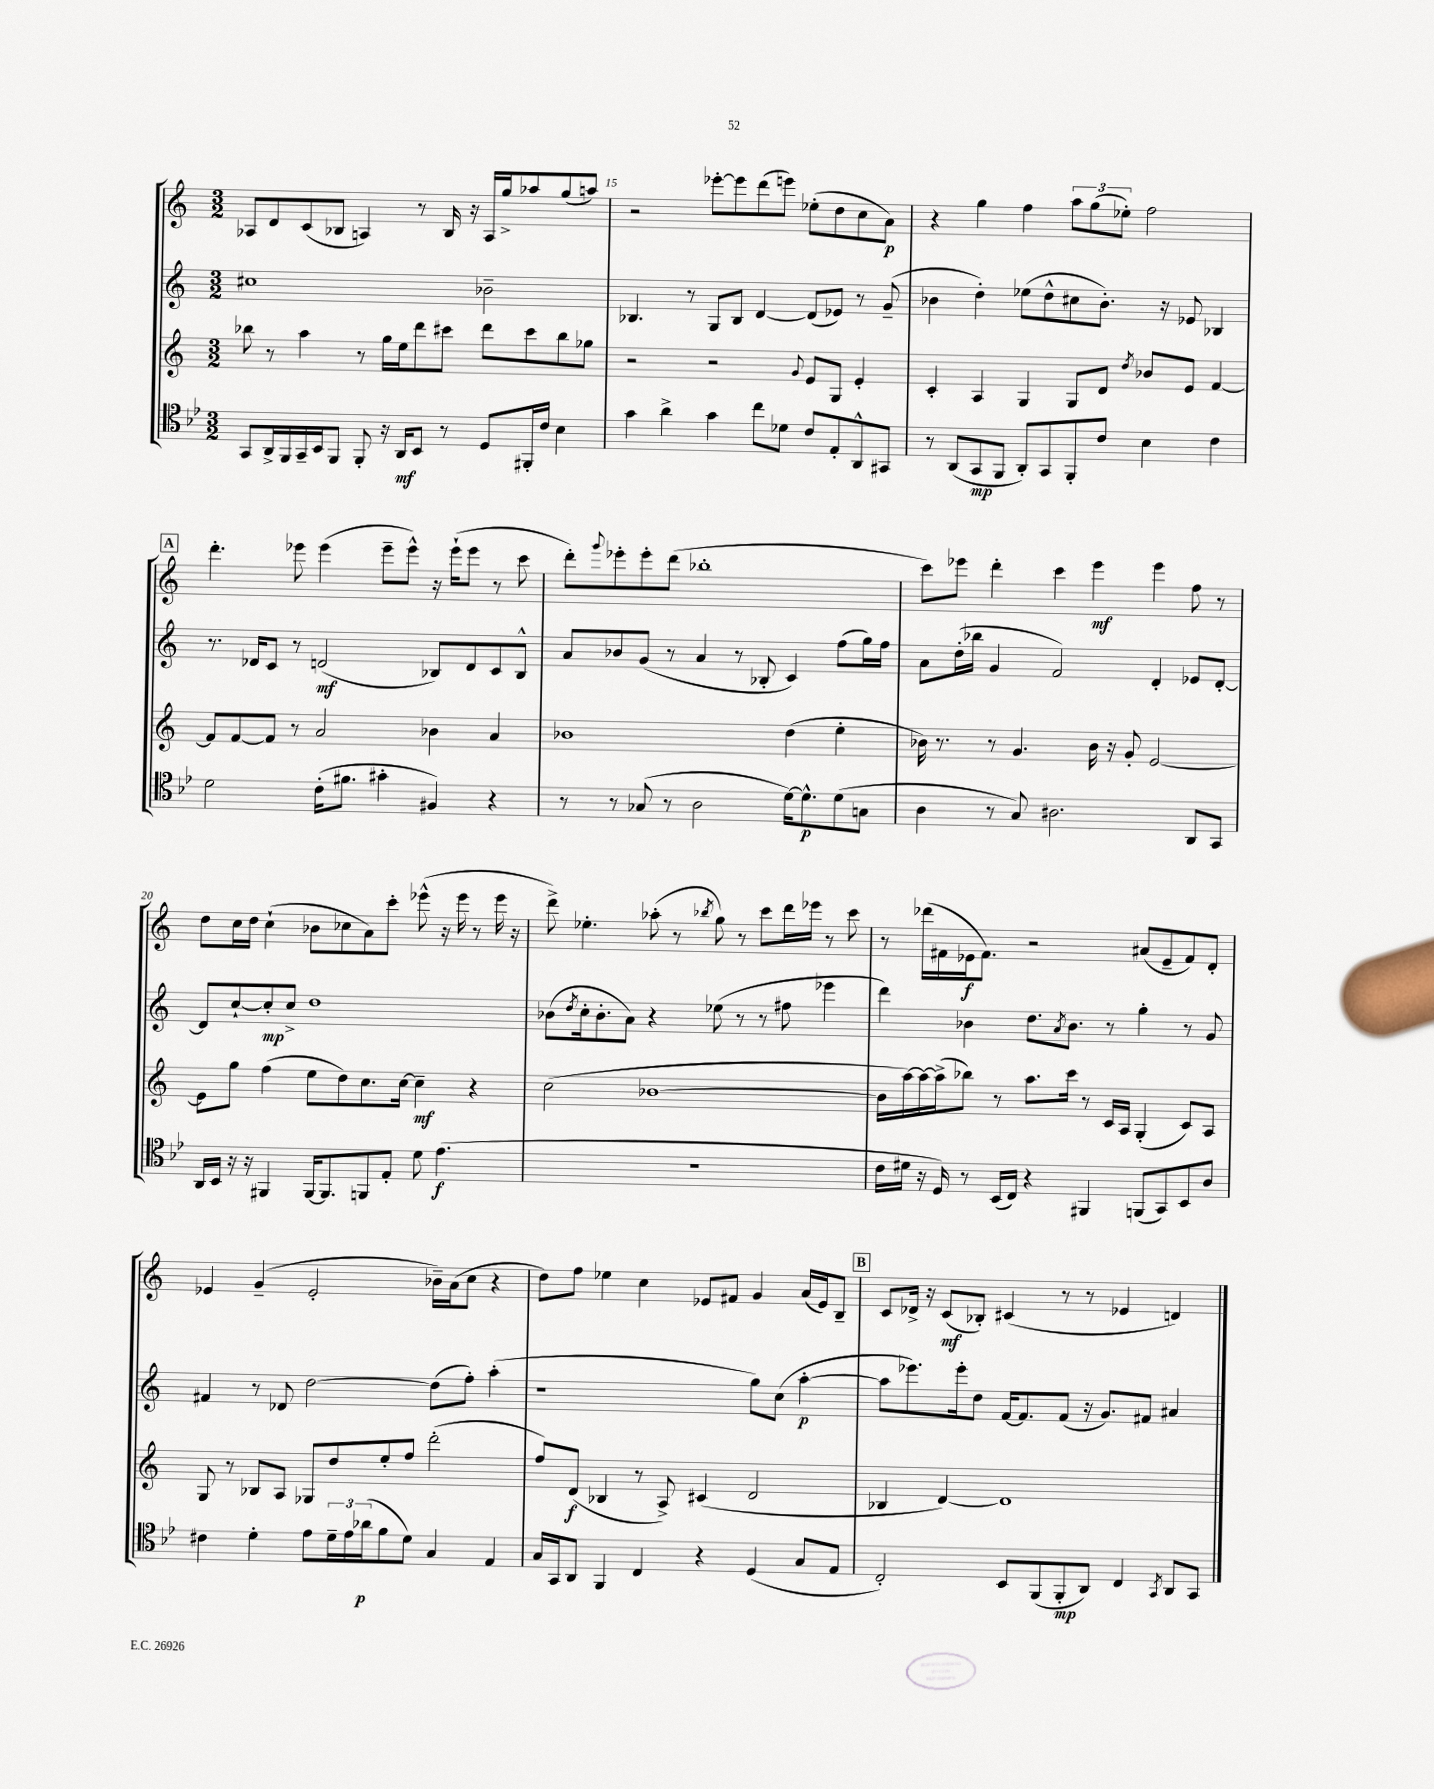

**kern	**kern	**kern	**kern
*staff4	*staff3	*staff2	*staff1
*clefC4	*clefG2	*clefG2	*clefG2
*k[b-e-]	*k[]	*k[]	*k[]
*M3/2	*M3/2	*M3/2	*M3/2
8GG	8bb-	1cc#	8A-
16AA^	8r	.	8d
16FF	.	.	.
16GG~	4aa	.	(8c
16BB-	.	.	.
8FF	.	.	8B-
8FF'	8r	.	4A)
16r	16gg	.	.
16AA	16ee	.	.
8BB-	8ddd	.	8r
8r	8ccc#	.	16B-
.	.	.	16r
8D	8ddd	2b-~	16A
.	.	.	16gg^
16FF#'	8ccc#	.	8aa-
16c	.	.	.
4B-	8bb-	.	(8gg
.	8gg-	.	8aa)
=	=	=	=
4g	2r	4.B-	2r
4a^	.	.	.
.	.	8r	.
4g	2r	8G	[8eee-'
.	.	8B-	8eee-]
8cc	.	[4d	(8ddd
8d-	.	.	8eee)
.	8qqg	.	.
8c	8e	(8d]	(8ee-'
8E-'	8G	8e-)	8dd
8AA^^	4e'	8r	8cc
8GG#	.	(8g~	8a)
=	=	=	=
8r	4c'	4b-	4r
(8AA	.	.	.
8GG	4A	4dd')	4gg
8FF	.	.	.
8AA')	4G	(8ee-	4ff
8GG	.	8dd^^	.
8FF'	8G	8cc#	12aa
.	.	.	(12gg
8c	8d	8.b-')	.
.	.	.	12ee-')
.	8qdd	.	.
4B-	8b-	.	2ff
.	.	16r	.
.	8e	8e-	.
4c	[4f	4B-	.
=	=	=	=
2d	8f]	8.r	4.ddd'
.	[8f	.	.
.	.	16d-	.
.	8f]	8c	.
.	8r	8r	8eee-
(16c'	2a	(2d	(4eee-
8.f#	.	.	.
4g#'	.	.	8eee-~
.	.	.	8eee-^^)
4F#)	4b-	8B-)	16r
.	.	.	(16eee-`
.	.	8d	8eee-
4r	4a	8c	8r
.	.	8B-^^	8ccc
=	=	=	=
8r	1b-	8a	8ddd')
.	.	.	8qqggg
8r	.	8b-	8eee-'
(8G-	.	(8g	8eee-'
8r	.	8r	(8ddd
2A	.	4a	1bb-'
.	.	8r	.
.	.	8B-'	.
[16d)	(4dd	4c)	.
8.d^^]	.	.	.
(8d	4ee'	(8ff	.
8G	.	16gg)	.
.	.	16ff	.
=	=	=	=
4A	16b-)	8a	8ccc)
.	8.r	.	.
.	.	(16dd'	8eee-
.	.	16bb-	.
8r	8r	4g	4ddd'
8G)	4.g	.	.
2.A#	.	2f)	4ccc
.	16b-	.	4eee-
.	16r	.	.
.	8g'	.	.
.	[2e	4d'	4eee-
8AA	.	8e-	8ff
8GG	.	[8d'	8r
=	=	=	=
16AA	8e]	8d]	8dd
16BB-	.	.	.
16r	8gg	[8cc`	16cc
16r	.	.	16dd
4FF#	(4ff	8cc']	(4cc`
.	.	8cc^	.
[16FF#	8ee	1dd	8b-
8.FF#]	.	.	.
.	8dd)	.	8cc-
8FF	8.cc	.	8a)
8E-'	.	.	8ccc'
.	[16cc	.	.
8d	4cc~]	.	(8eee-^^
(4.e-	.	.	16r
.	.	.	16eee-
.	4r	.	8r
.	.	.	16eee-
.	.	.	16r
=	=	=	=
1.r	(2cc	(8b-	8ddd^)
.	.	8qdd	.
.	.	16cc'	4.ee-'
.	.	8.b-'	.
.	.	8a)	.
.	[1b-	4r	(8aa-'
.	.	.	8r
.	.	.	8qbb-
.	.	(8ee-	8gg)
.	.	8r	8r
.	.	8r	8ccc
.	.	8ff#	16ddd
.	.	.	16eee-
.	.	4eee-	8r
.	.	.	8ccc
=	=	=	=
16c	16b-]	4ddd)	8r
16d#	[16aa)	.	.
16r	16aa_	.	(16ddd-
16D)	(16aa^]	.	16f#
8r	8bb-)	4b-	16e-
.	.	.	8.f#)
(16BB-	8r	.	.
16C)	.	.	.
4r	8.aa	8.dd	2r
.	.	8qa	.
.	16ccc	8.b-	.
4FF#	8r	.	.
.	16c	8r	.
.	16A	.	.
(8FF	(4G'	4gg'	(8a#
8GG)	.	.	8e-~
8BB-	8c)	8r	8f#)
8A	8A	8g	8d'
=	=	=	=
4c#	8G	4f#	4e-
.	8r	.	.
4d'	8B-	8r	(4g~
.	8A	8d-	.
8e-	8G-	[2dd	2e-'
24d~	8dd	.	.
24e-	.	.	.
(24a-	.	.	.
8f	8ee'	.	.
8d)	8ff	.	.
4G	(2ddd'	(8dd]	16b-~)
.	.	.	(16a
.	.	8ff')	8cc
4E-	.	(4aa'	4r
=	=	=	=
16G	8ff)	1r	8dd)
16GG	.	.	.
8AA	(8d	.	8ff
4FF	4B-	.	4ee-
4C	8r	.	4cc
.	8A^)	.	.
4r	(4c#	.	8e-
.	.	.	8f#
(4D	2d	8gg)	4g
.	.	(8cc	.
8G	.	[4aa'	(16a
.	.	.	16e-)
8E-	.	.	8B~
=	=	=	=
2C')	4B-	8aa]	8c
.	.	8.eee-)	16d-^
.	.	.	16r
.	[4d)	.	(8c
.	.	16eee-'	.
.	.	8dd	8B-')
8BB-	1d]	[16f	(4c#
.	.	8.f]	.
(8FF	.	.	.
8FF'	.	(8f	8r
8AA)	.	16r	8r
.	.	8.g)	.
4C	.	.	4e-
.	.	8f#	.
8qGG	.	.	.
8AA	.	4a#	4d)
8GG	.	.	.
==	==	==	==
*-	*-	*-	*-
